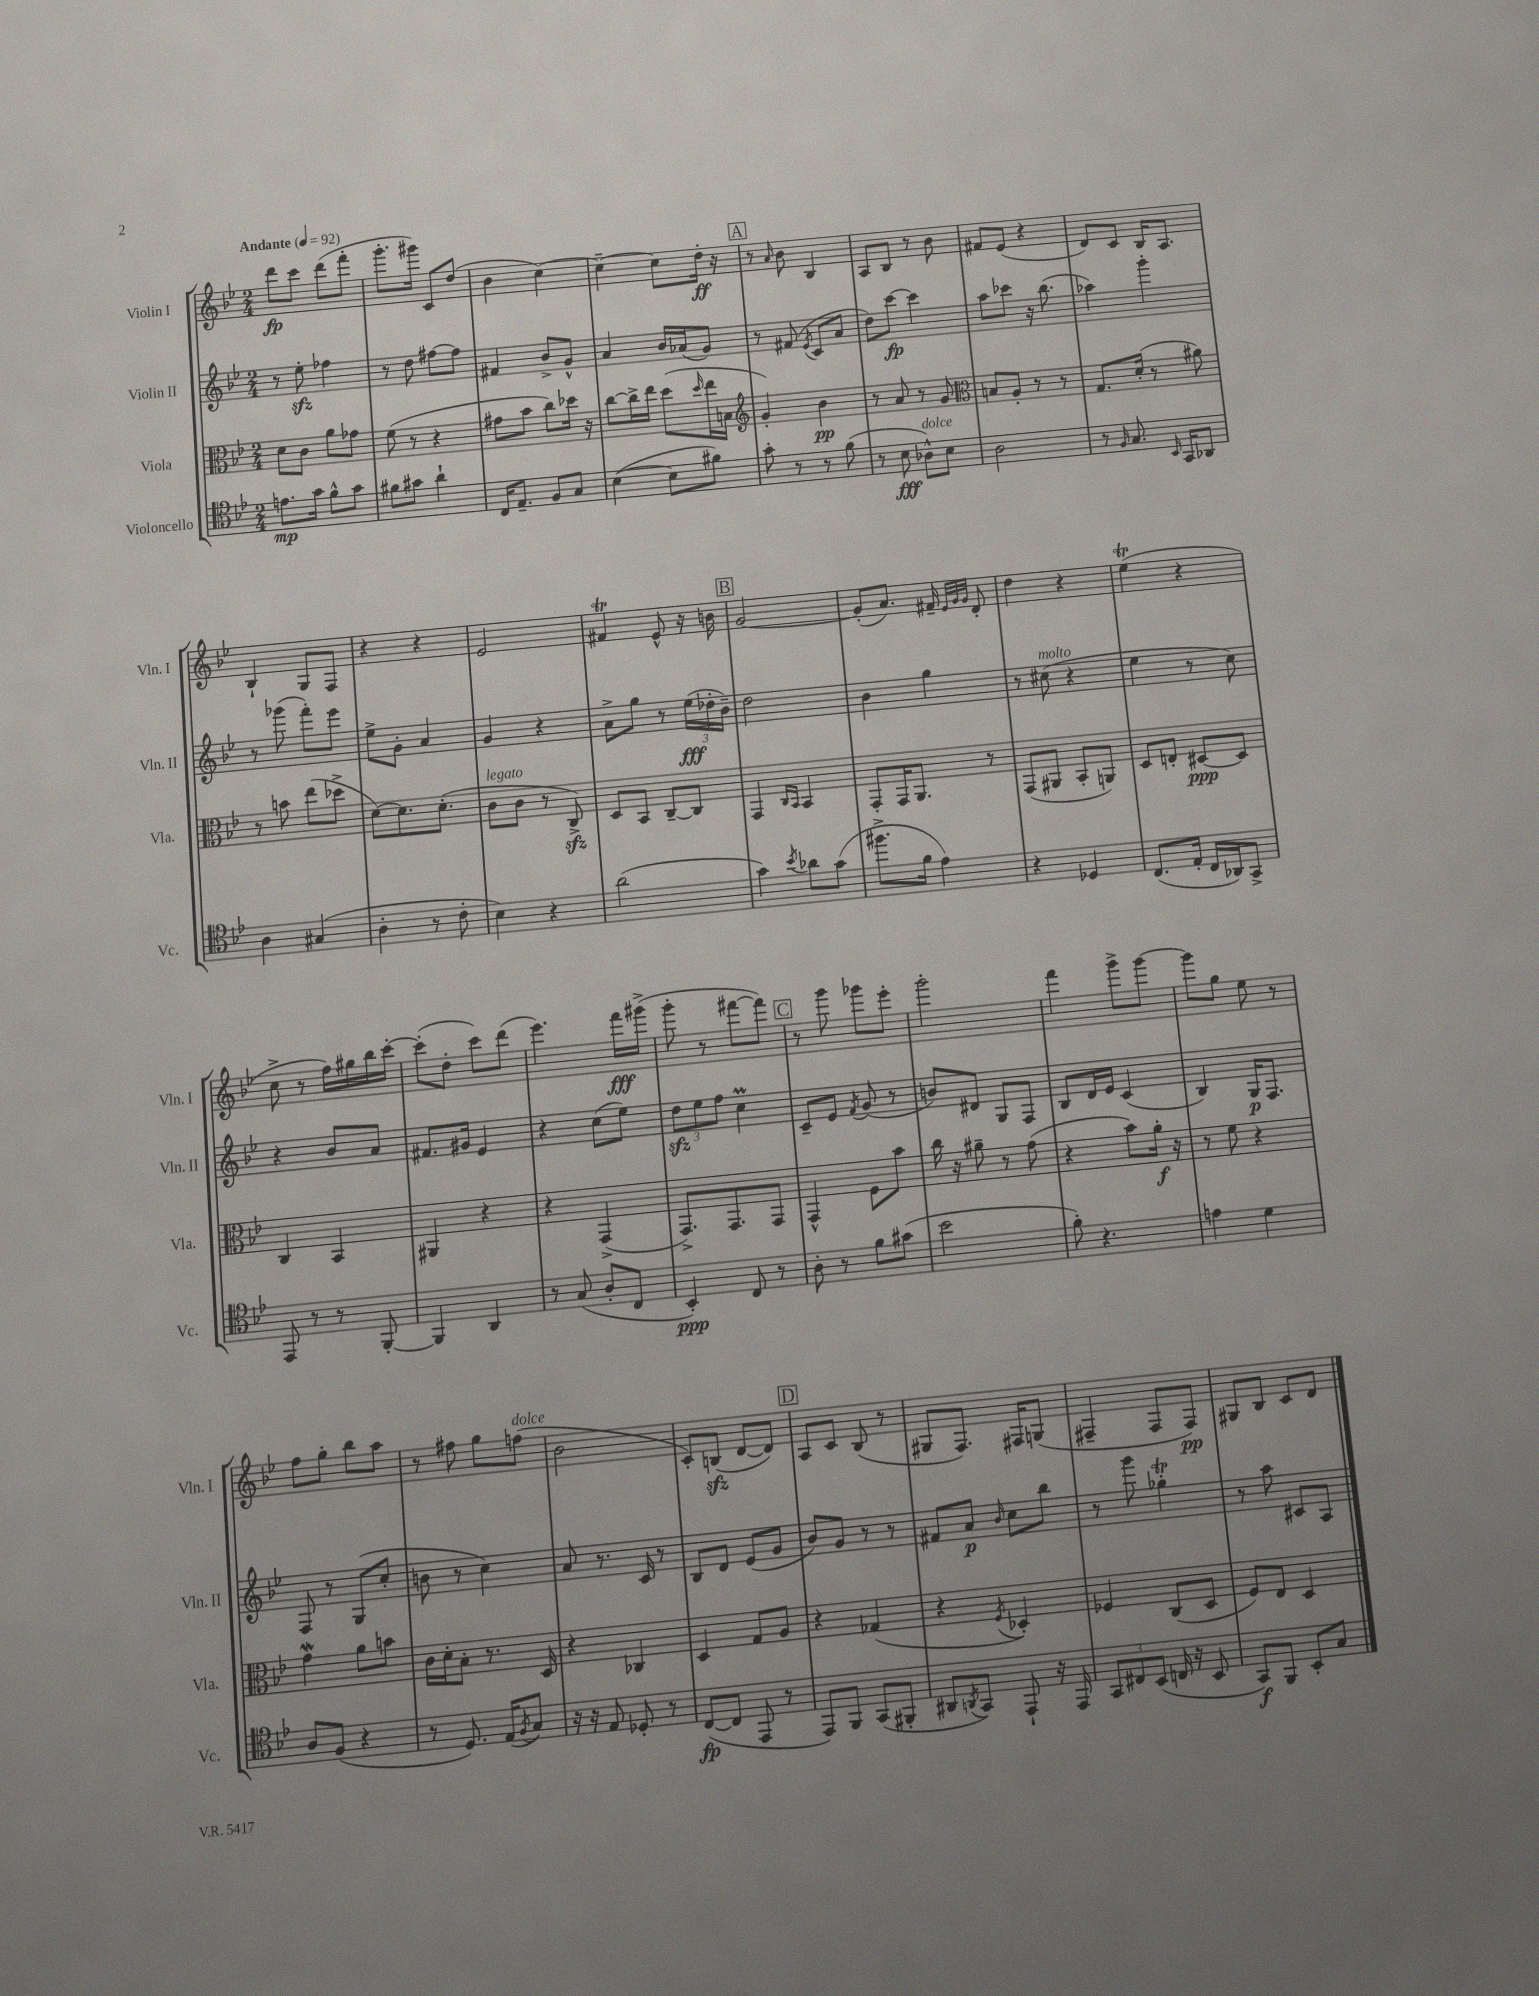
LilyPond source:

<<
\new StaffGroup <<
\new Staff = "s0" \with { instrumentName = "Violin I" shortInstrumentName = "Vln. I" } {
    \clef treble \key bes \major \numericTimeSignature \time 2/4 \tempo "Andante" 4 = 92
    d'''8\fp c'''8 d'''8( f'''8-. |
    g'''8.-. gis'''16) c'8 d''8( |
    bes'4 c''4~) |
    c''4~-- c''8 d''16-.\ff r16 |
    \mark \markup { \box "A" } r8 \grace { a'16 } bes'8 bes4 |
    a8 bes8 r8 bes'8 |
    fis'8 ees'8( r4 |
    d'8) c'8 bes16 a8. |
    bes4-! g8 f8 |
    r4 r4 |
    ees'2 |
    fis'4\trill ees'8-^ r16 b'16 |
    \mark \markup { \box "B" } g'2~ |
    g'8-.( a'8.) fis'16-- \grace { ees'32 g'32 g'32 } d'8-. |
    d''4 r4 |
    ees''4\trill( r4 |
    c''8-> r8 f''16) gis''16 bes''16 c'''16~-. |
    c'''8-.( d''8-. c'''8) d'''8( |
    ees'''4.) f'''16\fff gis'''16->( |
    g'''8-. r8 fis'''8~ fis'''8) |
    \mark \markup { \box "C" } r8 g'''8 ges'''8 ees'''8-. |
    g'''2-. |
    f'''4 g'''8-> g'''8~ |
    g'''8 g''8 ees''8 r8 |
    f''8 g''8-. bes''8 a''8 |
    r8 fis''8 g''8 f''8^\markup { \italic "dolce" }( |
    bes'2 |
    c'8-.) b8\sfz( d'8~ d'8) |
    \mark \markup { \box "D" } a8 c'8 bes8( r8 |
    gis8 f8.) fis16 g8( |
    fis4-- fis8 fis8\pp) |
    gis8 bes8 c'8 d'8 \bar "|." |
}
\new Staff = "s1" \with { instrumentName = "Violin II" shortInstrumentName = "Vln. II" } {
    \clef treble \key bes \major \numericTimeSignature \time 2/4
    r8 ees''8-.\sfz fes''4 |
    r8 d''8 fis''8~ fis''8 |
    fis'4 bes'8-> g'8-^ |
    a'4 bes'16 aes'16( g'8) |
    \mark \markup { \box "A" } r8 fis'8( \acciaccatura { ees'8 } c'8 a'8 |
    d''8) c'''8~\fp c'''4 |
    a''8 ces'''8 r16 bes''8.( |
    aes''4) g'''4-. |
    r8 ges'''8( f'''8-.) ees'''8 |
    ees''8-> g'8-. a'4 |
    g'4 r4 |
    a'8-> g''8 r8 \tuplet 3/2 { ees''16\fff( des''16-. bes'16--) } |
    \mark \markup { \box "B" } d''2 |
    bes'4 g''4 |
    r8 cis''8^\markup { \italic "molto" }( r4 |
    ees''4 r8 c''8) |
    r4 bes'8 a'8 |
    fis'8. gis'16 ees'4 |
    r4 c''8( ees''8) |
    \tuplet 3/2 { d''8\sfz ees''8 f''8 } c''4\prall |
    \mark \markup { \box "C" } c'8-- ees'8 \acciaccatura { f'8 } g'8( r8 |
    b'8) dis'8 g8 f8 |
    bes8 d'16 ees'16 c'4( |
    bes4) g16\p f8. |
    f8 r8 g8( c''8-. |
    b'8 r8 c''4) |
    a'8 r8. c'16 r8 |
    bes8 d'8 ees'8( g'8 |
    \mark \markup { \box "D" } bes'8) g'8 r8 r8 |
    fis'8 a'8\p \grace { bes'16 } c''8 bes''8 |
    r8 g'''8 ges''4-.\trill |
    r8 a''8 cis'8 a8 \bar "|." |
}
\new Staff = "s2" \with { instrumentName = "Viola" shortInstrumentName = "Vla." } {
    \clef alto \key bes \major \numericTimeSignature \time 2/4
    d'8 c'8 a'8 ges'8 |
    f'8( r8 r4 |
    gis'8 bes'8 c''8) des''16 r16 |
    c''8~ c''16-> ees''16 d''8( \grace { d''16 } ees''16 b16 |
    \mark \markup { \box "A" } \clef treble g'4-.) bes'4\pp |
    r8 a'8 r8 g'8 |
    \clef alto b8 a8-. r8 r8 |
    g8. d'16-.( r8 ais'8) |
    r8 b'8 ees''8( des''8-> |
    d'8~) d'8. d'8.-.( |
    c'8^\markup { \italic "legato" } c'8 r8 c8->\sfz) |
    d8 bes,8 c8~-- c8 |
    \mark \markup { \box "B" } g,4 \grace { c16 bes,16 } bes,4 |
    g,8-. g,16 a,8. r8 |
    g,8( ais,8 bes,8-. a,8) |
    d8 e8-. dis8~\ppp dis8 |
    c4 bes,4 |
    ais,4 r4 |
    r4 g,4->( |
    g,8.->) g,8. g,8 |
    \mark \markup { \box "C" } g,4-^ f8 bes'8 |
    c''16 r16 ais'8-- r8 g'8( |
    r4 bes'8) a'16-.\f r16 |
    r8 f'8 r4 |
    g'4\mordent a'8 b'8 |
    c'16 d'16-. bes8-. r8. d16 |
    r4 ces4 |
    d4 g8 a8 |
    \mark \markup { \box "D" } r4 ges4( |
    r4 \acciaccatura { f8 } des4-.) |
    fes4 c8( d8 |
    f8) ees8 d4 \bar "|." |
}
\new Staff = "s3" \with { instrumentName = "Violoncello" shortInstrumentName = "Vc." } {
    \clef tenor \key bes \major \numericTimeSignature \time 2/4
    e'8.\mp g'16 f'8-^ g'8 |
    fis'8 gis'8 a'4-! |
    c16 ees8.-- f8 g8 |
    bes4~( bes8 fis'8) |
    \mark \markup { \box "A" } g'8-. r8 r8 f'8( |
    r8 bes8\fff aes8-^^\markup { \italic "dolce" }) bes8 |
    a2 |
    r8 \grace { f16 } g8. \grace { bes,16 } g,16 aes,8 |
    a4 gis4( |
    a4-. r8 c'8-. |
    bes4) r4 |
    a'2( |
    \mark \markup { \box "B" } g'4) \acciaccatura { bes'8 } aes'8 g'8( |
    fis''8.-> f'16 ees'4) |
    r4 des4 |
    c8.( ees16-. c16 aes,16) g,8-> |
    ees,8 r8 r8 f,8~-. |
    f,4 a,4 |
    r8 g8( a8-. c8 |
    bes,4-.\ppp) c8 r8 |
    \mark \markup { \box "C" } a8-. r8 f'8 gis'8( |
    bes'2 |
    f'8-.) r4. |
    e'4 d'4 |
    a8 f8( r4 |
    r8 d8.) ees16( \acciaccatura { f8 } g8) |
    r16 r16 ees8 des8-. r8 |
    c8~\fp( c8 ees,8 r8 |
    \mark \markup { \box "D" } ees,8) f,8 g,8( fis,8-. |
    ais,8 \acciaccatura { a,8 } g,8) ees,8-! r16 ees,16 |
    \tuplet 3/2 { g,8 cis8 bes,8( } c16 r16 bes,8 |
    g,8\f) f,8 bes,8-. g8 \bar "|." |
}
>>
>>
\layout { \context { \Score \remove "Bar_number_engraver" } }
